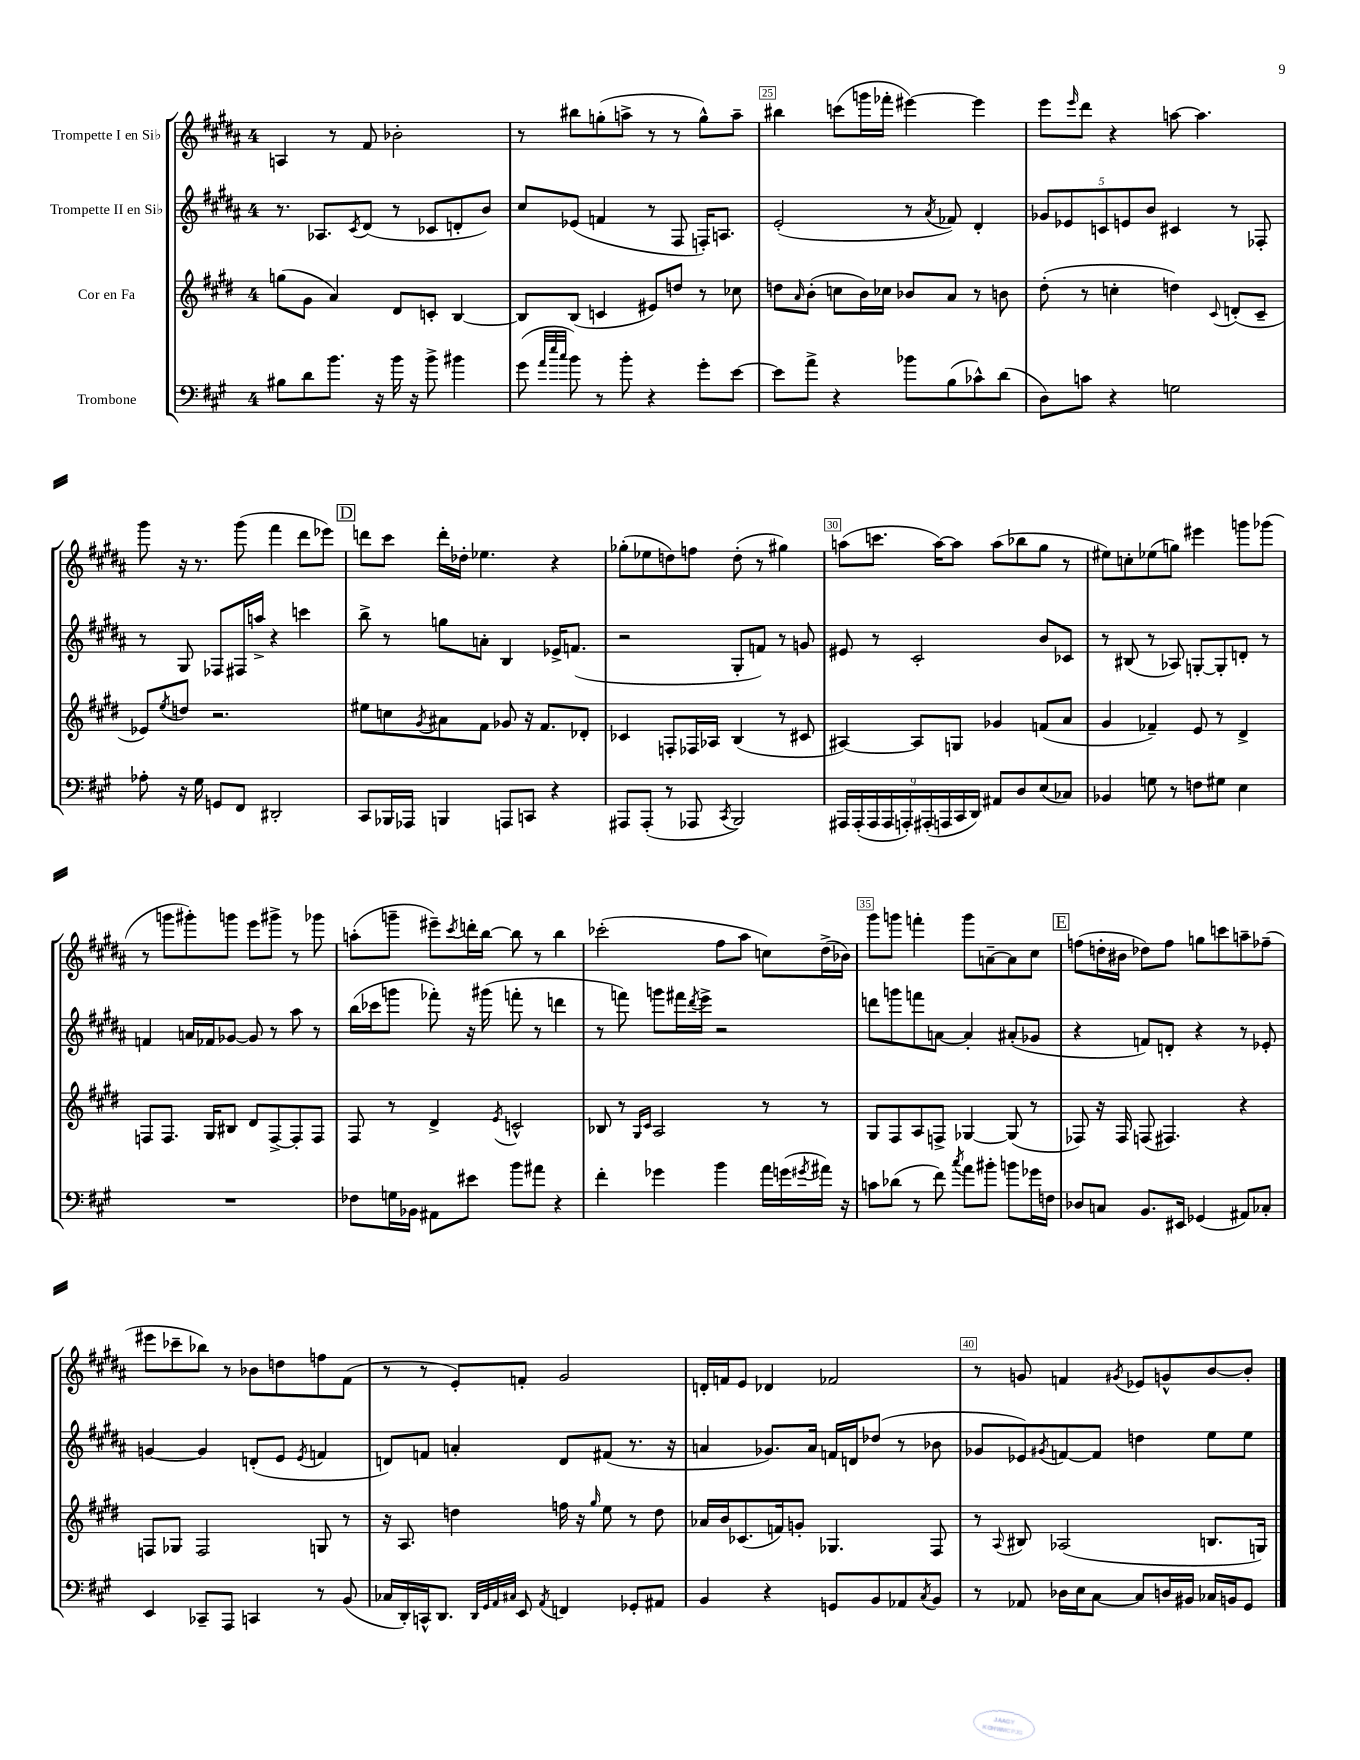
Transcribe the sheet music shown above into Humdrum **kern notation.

**kern	**kern	**kern	**kern
*staff4	*staff3	*staff2	*staff1
*clefF4	*clefG2	*clefG2	*clefG2
*k[f#c#g#]	*k[f#c#g#d#]	*k[f#c#g#d#a#]	*k[f#c#g#d#a#]
*M4/4	*M4/4	*M4/4	*M4/4
8B#	(8gg	8.r	4A
8d	8g#	.	.
.	.	8.A-	.
8.b	4a)	.	8r
.	.	8qc#	.
.	.	(8d#	8f#
16r	.	.	.
16b	8d#	8r	2b-'
16r	.	.	.
8b^	8c'	8c-	.
4b#	[4B	8d'	.
.	.	8b)	.
=	=	=	=
(8g#	8B]	8cc#	8r
32qqa	.	.	.
32qqee	.	.	.
32qqcc#	.	.	.
8b)	(8B	(8e-	8bb#
8r	4c	4f	(8gg'
8b'	.	.	8aa^
4r	8e#)	8r	8r
.	8dd	8F#	8r
8g#'	8r	16F')	8gg^^)
.	.	8.A	.
[8e	8cc-	.	8aa~
=	=	=	=
8e]	8dd	(2e'	4bb#
.	16qqa	.	.
8a^	(8b'	.	.
4r	8cc	.	(8ccc
.	16b)	.	16ggg
.	16cc-	.	16fff-'
8b-	8b-	8r	[4eee#)
.	.	8qa#	.
(8B	8a	8f-)	.
8c-^^)	8r	4d#'	4eee#]
(8d	8b	.	.
=	=	=	=
8D)	(8dd#'	10g-	8eee
.	.	10e-	.
.	.	.	16qqeee
8c	8r	.	8ddd#
.	.	10c	.
4r	4cc'	.	4r
.	.	10e	.
.	.	10b	.
2G	4dd)	4c#	[8aa
.	.	.	4.aa]
.	8qqc#	.	.
.	(8d'	8r	.
.	8c#~	8F-'	.
=	=	=	=
8A-'	8e-)	8r	8ggg#
.	8qee	.	.
16r	8dd	8G#	16r
16G#	.	.	8.r
8GG	2.r	8F-	.
8FF#	.	16F#	(8ggg#
.	.	16aa^	.
2DD#'	.	4r	4fff#
.	.	4ccc	8ddd#
.	.	.	8eee-)
=	=	=	=
8CC#	8ee#	8bb^	8ddd
16BBB-	8cc	8r	8ccc#
16AAA-	.	.	.
.	8qg#	.	.
4BBB	8a#	8gg	16ddd'
.	.	.	16dd-'
.	8f#	8a'	4.ee-
8AAA	8g-	4B	.
8CC	16r	.	.
.	8.f#	.	.
4r	.	16e-^	4r
.	.	(8.f	.
.	8d-'	.	.
=	=	=	=
8AAA#	4c-	2r	(8gg-'
(8AAA#'	.	.	8ee-
8r	8F'	.	8dd)
8AAA-	16F-	.	8ff
.	16A-	.	.
8qCC#	.	.	.
2BBB)	(4B	8G#'	(8dd'
.	.	8f)	8r
.	8r	8r	4gg#)
.	8c#	8g	.
=	=	=	=
18AAA#	[4A#)	8e#	(8aa
(18AAA#'	.	.	.
18AAA#	.	.	.
.	.	8r	8.ccc
18AAA#	.	.	.
18AAA')	.	.	.
.	8A#]	2c#'	.
(18AAA#'	.	.	.
.	.	.	[16aa)
18AAA	.	.	.
.	8G	.	8aa]
18CC#	.	.	.
18DD)	.	.	.
8AA#	4g-	.	(8aa
8D	.	.	8bb-
(8E	(8f	8b	8gg#
8C-)	8a	8c-	8r
=	=	=	=
4BB-	4g#	8r	8ee#)
.	.	(8B#	8cc'
8G	4f-~)	8r	(8ee-
8r	.	8A-)	8gg)
8F	8e	[8G'	4eee#
8G#	8r	8G']	.
4E	4d#^	8d'	8ggg
.	.	8r	(8ggg-
=	=	=	=
1r	8F	4f	8r
.	8.F	.	8ggg
.	.	16a	8ggg#')
.	16G#	16f-	.
.	8B#	[8g-	8ggg
.	8d#	8g-]	8eee
.	[8F^	8r	8ggg#^
.	8F']	8aa#	8r
.	8F	8r	8ggg-
=	=	=	=
8F-	8F#	(16bb	(8aa'
.	.	16ccc-	.
16G	8r	8ggg	8ggg~
16BB-	.	.	.
8AA#	4d#^	8fff-')	8eee#~)
.	.	.	8qccc#
8e#	.	16r	16ddd'
.	.	(16ggg#	[16bb
.	8qe	.	.
8b	2c^^	8fff'	8bb]
8a#	.	8r	8r
4r	.	4ddd	4bb
=	=	=	=
4f#'	8B-	8r	(2ccc-'
.	8r	8fff)	.
.	16qqG#	.	.
.	16qqc#	.	.
4g-	2A	8ggg	.
.	.	16fff#	.
.	.	8qddd#	.
.	.	16eee^	.
4b	.	2r	8ff#
.	.	.	8aa#
16a	8r	.	8cc)
(16g	.	.	.
8qg#	.	.	.
16a#)	8r	.	(16dd#^
16r	.	.	16b-)
=	=	=	=
8c	8G#	8ddd	8ggg#
(8d-	8F#	8ggg	8ggg
8r	8A	8fff	4fff'
8f#)	8F^	[8a	.
8qcc#	.	.	.
8a	[4G-	4a']	8ggg
8b#'	.	.	[8a~
8b	(8G-]	(8a#'	8a]
16g-	8r	8g-	8cc#
16F	.	.	.
=	=	=	=
8D-	8F-)	4r	(8ff
8C	16r	.	16dd'
.	16F-	.	16b#
8.BB	(8F	8f)	8dd-)
.	4.F#)	8d'	8ff
16EE#	.	.	.
(4GG-	.	4r	8gg
.	.	.	8ccc
8AA#)	4r	8r	8aa~
8C-'	.	8e-'	(8ff-~
=	=	=	=
4EE	8F	[4g	8eee#
.	8G-	.	8ccc-~
8CC-~	2F	4g]	8bb-)
8AAA	.	.	8r
4CC	.	(8d'	8b-
.	.	8e	8dd
.	.	8qe	.
8r	8G	4f	8ff
(8BB	8r	.	(8f#
=	=	=	=
16C-	16r	8d)	8r
16DD')	8.A	.	.
16CC^^	.	8f	8r
8.DD	.	.	.
.	4dd	4a'	8e')
32qqDD	.	.	.
32qqGG#	.	.	.
32qqAA	.	.	.
32qqC#	.	.	.
8EE	.	.	8f'
8qAA	.	.	.
4FF	16ff	8d	2g#
.	16r	.	.
.	16qqgg#	.	.
.	8ee	(8f#	.
8GG-'	8r	8.r	.
8AA#	8dd	.	.
.	.	16r	.
=	=	=	=
4BB	16a-	4a	16d'
.	16b	.	16f
.	(8.c-	.	8e
4r	.	8.g-)	4d-
.	16f)	.	.
.	8g'	.	.
.	.	16a	.
8GG	4.G-	16f	2f-
.	.	16d	.
8BB	.	(8dd-	.
8AA-	.	8r	.
8qC#	.	.	.
8BB	8F#	8b-	.
=	=	=	=
8r	8r	8g-	8r
.	8qqA	.	.
8AA-	8B#	8e-)	8g
.	.	8qg#	.
16D-	(2A-	[8f	4f
16E	.	.	.
[8C#	.	8f]	.
.	.	.	8qg#
8C#]	.	4dd	8e-
16D	.	.	8g^^
16BB#	.	.	.
16C-	8.B	8ee	[8b
16BB	.	.	.
8GG#	.	8ee	8b']
.	16G)	.	.
==	==	==	==
*-	*-	*-	*-
